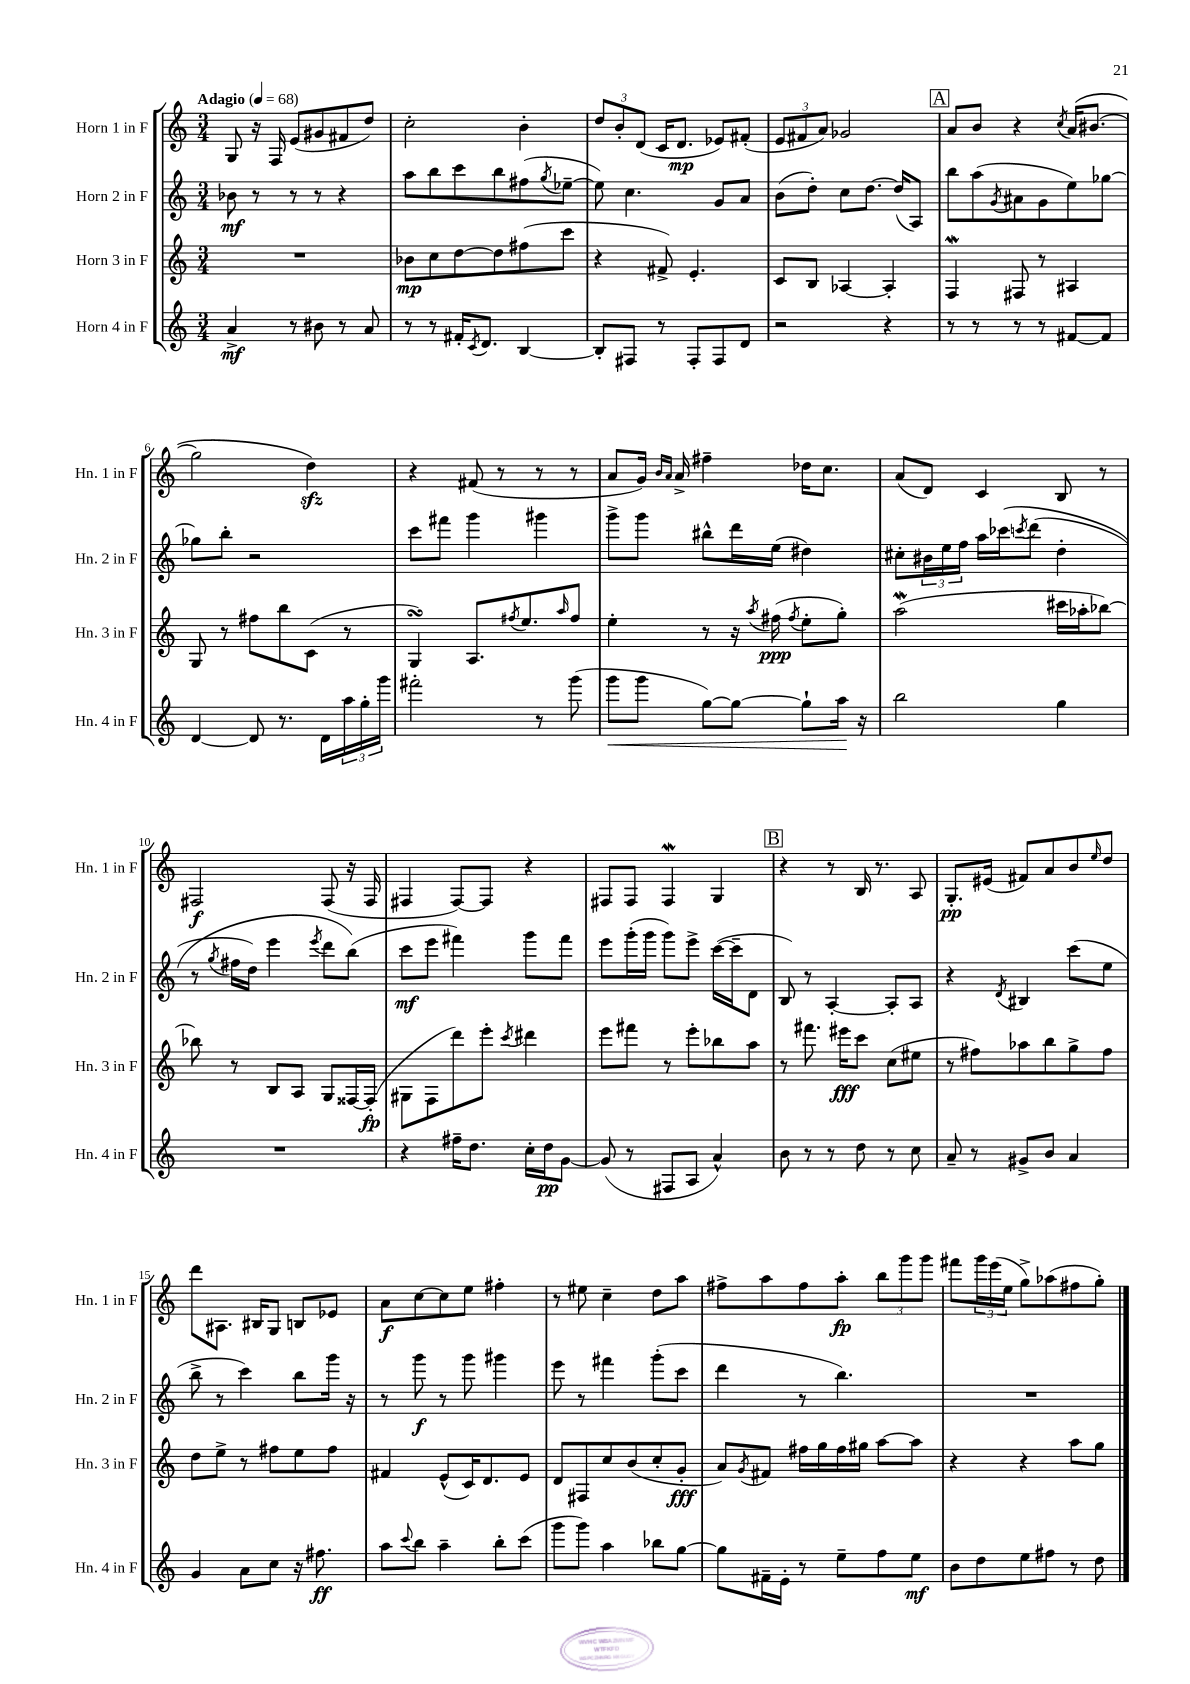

**kern	**dynam	**kern	**dynam	**kern	**dynam	**kern	**dynam
*part4	*part4	*part3	*part3	*part2	*part2	*part1	*part1
*staff4	*staff4	*staff3	*staff3	*staff2	*staff2	*staff1	*staff1
*I"Horn 4 in F	*	*I"Horn 3 in F	*	*I"Horn 2 in F	*	*I"Horn 1 in F	*
*I'Hn. 4 in F	*	*I'Hn. 3 in F	*	*I'Hn. 2 in F	*	*I'Hn. 1 in F	*
*clefG2	*	*clefG2	*	*clefG2	*	*clefG2	*
*k[]	*	*k[]	*	*k[]	*	*k[]	*
*M3/4	*	*M3/4	*	*M3/4	*	*M3/4	*
*MM68	*	*MM68	*	*MM68	*	*MM68	*
=1	=1	=1	=1	=1	=1	=1	=1
!	!	!	!	!	!	!LO:TX:a:B:t=Adagio	!
4a^/	mf	2.r	.	8b-X\	mf	8G/	.
.	.	.	.	8r	.	16r	.
.	.	.	.	.	.	16F/	.
8r	.	.	.	8r	.	(8e/L	.
8b#X\	.	.	.	8r	.	8g#X/	.
8r	.	.	.	4r	.	8f#X/	.
8a/	.	.	.	.	.	8dd/J)	.
=2	=2	=2	=2	=2	=2	=2	=2
8r	.	8b-X\L	mp	8aa\L	.	2cc'\	.
8r	.	8cc\	.	8bb\	.	.	.
16f#X'/KL	.	[8dd\	.	8ccc\	.	.	.
8qc/	.	.	.	.	.	.	.
8.d/J	.	.	.	.	.	.	.
.	.	8dd\]	.	8bb\	.	.	.
[4B/	.	(8ff#X\	.	(8ff#X\	.	4b'\	.
.	.	.	.	8qgg/	.	.	.
.	.	8ccc\J	.	[8ee-X~\J	.	.	.
=3	=3	=3	=3	=3	=3	=3	=3
8B'/L]	.	4r	.	8ee-\])	.	12dd/L	.
.	.	.	.	.	.	12b'/	.
8F#X/J	.	.	.	4.cc\	.	.	.
.	.	.	.	.	.	(12d/J	.
8r	.	8f#X^/)	.	.	.	16c/KL	.
.	.	.	.	.	.	8.d/J	mp
8F#'/L	.	4.e'/	.	.	.	.	.
8F#/	.	.	.	8g/L	.	8e-X/L)	.
8d/J	.	.	.	8a/J	.	(8f#X'/J	.
=4	=4	=4	=4	=4	=4	=4	=4
2r	.	8c/L	.	(8b\L	.	12e/L	.
.	.	.	.	.	.	12f#X/	.
.	.	8B/J	.	8dd'\J)	.	.	.
.	.	.	.	.	.	12a/J)	.
.	.	[4A-X/	.	8cc\L	.	2g-X/	.
.	.	.	.	[8.dd\J	.	.	.
4r	.	4A-'/]	.	.	.	.	.
.	.	.	.	(16dd/KL]	.	.	.
.	.	.	.	8A/J)	.	.	.
!!LO:REH:place=s1:t=A
=5	=5	=5	=5	=5	=5	=5	=5
8r	.	4Fw/	.	8bb\L	.	8a/L	.
8r	.	.	.	(8aa\	.	8b/J	.
.	.	.	.	8qg/	.	.	.
8r	.	8F#X/	.	8a#X\	.	4r	.
8r	.	8r	.	8g\	.	.	.
.	.	.	.	.	.	8qcc/	.
[8f#X/L	.	4A#X/	.	8ee\)	.	(16a/KL	.
.	.	.	.	.	.	(8.b#X/J	.
8f#/J]	.	.	.	[8gg-X\J	.	.	.
!!LO:LB:g=z
=6	=6	=6	=6	=6	=6	=6	=6
[4d/	.	8G/	.	8gg-X\L]	.	2gg\)	.
.	.	8r	.	8bb'\J	.	.	.
8d/]	.	8ff#X\L	.	2r	.	.	.
8.r	.	8bb\	.	.	.	.	.
.	.	(8c\J	.	.	.	4ddzz\)	.
16d\LL	.	.	.	.	.	.	.
24aa\	.	8r	.	.	.	.	.
24gg'\	.	.	.	.	.	.	.
24ggg\JJ	.	.	.	.	.	.	.
=7	=7	=7	=7	=7	=7	=7	=7
2fff#X'\	.	4GsSSS/)	.	8ccc\L	.	4r	.
.	.	.	.	8fff#X\J	.	.	.
.	.	8.A/L	.	4ggg\	.	(8f#X/	.
.	.	.	.	.	.	8r	.
.	.	8qff#X/	.	.	.	.	.
.	.	8.ee/	.	.	.	.	.
8r	.	.	.	4ggg#X\	.	8r	.
.	.	16qqaa/	.	.	.	.	.
(8ggg\	.	8ff#/J	.	.	.	8r	.
=8	=8	=8	=8	=8	=8	=8	=8
!	!LO:HP:b	!	!	!	!	!	!
8ggg\L	<	4ee'\	.	8ggg^\L	.	8a/L	.
8ggg\J	.	.	.	8ggg\J	.	16g/Jk)	.
.	.	.	.	.	.	16qqb/LL	.
.	.	.	.	.	.	16qqa/JJ	.
.	.	.	.	.	.	16a^/	.
[8gg\L)	.	8r	.	8bb#X^^\L	.	4ff#X~\	.
8gg\J_	.	16r	.	16ddd\L	.	.	.
.	.	8qaa/	.	.	.	.	.
.	.	(16ff#X\	ppp	(16ee\JJ	.	.	.
.	.	8qff#/	.	.	.	.	.
8gg`\L]	.	8ee'\L	.	4dd#X\)	.	16dd-X\KL	.
.	.	.	.	.	.	8.cc\J	.
16aa\Jk	.	8gg'\J)	.	.	.	.	.
16r	[	.	.	.	.	.	.
=9	=9	=9	=9	=9	=9	=9	=9
2bb\	.	(2aaW\	.	8cc#X'\L	.	(8a/L	.
.	.	.	.	24b#X\L	.	8d/J)	.
.	.	.	.	24ee\	.	.	.
.	.	.	.	24ff\JJ	.	.	.
.	.	.	.	16aa\LL	.	4c/	.
.	.	.	.	(16ccc-X\J	.	.	.
.	.	.	.	8qcccn/	.	.	.
.	.	.	.	(8ddd\J	.	.	.
4gg\	.	16ccc#X\LL	.	4dd'\	.	8B/	.
.	.	16aa-X'\J	.	.	.	.	.
.	.	[8bb-X\J)	.	.	.	8r	.
!!LO:LB:g=z
=10	=10	=10	=10	=10	=10	=10	=10
2.r	.	8bb-X\]	.	8r	.	2F#X/	f
.	.	.	.	8qgg/	.	.	.
.	.	8r	.	16ff#X\LL	.	.	.
.	.	.	.	16dd\JJ)	.	.	.
.	.	8B/L	.	4eee\	.	.	.
.	.	8A/J	.	.	.	.	.
.	.	.	.	8qeee/	.	.	.
.	.	8G/L	.	8ddd\L	.	(8F#/	.
.	.	[16F##X/L	.	(8bb\J)	.	16r	.
.	.	(16F##'/JJ]	fp	.	.	16F#/	.
=11	=11	=11	=11	=11	=11	=11	=11
4r	.	8G#X\L	.	8ccc\L	mf	4F#X/	.
.	.	8F\	.	8eee\J	.	.	.
16ff#X~\KL	.	8ddd\)	.	4fff#X\)	.	[8F#/L)	.
8.dd\J	.	.	.	.	.	.	.
.	.	8eee'\J	.	.	.	8F#/J]	.
.	.	8qccc/	.	.	.	.	.
16cc'\LL	.	4ddd#X\	.	8ggg\L	.	4r	.
16dd\J	pp	.	.	.	.	.	.
[8g\J	.	.	.	8fff#\J	.	.	.
=12	=12	=12	=12	=12	=12	=12	=12
(8g/]	.	8eee\L	.	8eee\L	.	8F#X/L	.
8r	.	8fff#X\J	.	(16ggg'\L	.	8F#/J	.
.	.	.	.	16ggg\JJ	.	.	.
8F#X/L	.	8r	.	8ggg\L)	.	4F#W/	.
8A/J	.	8eee'\L	.	8eee^\J	.	.	.
4a^^/)	.	8bb-X\	.	([16ccc\LL	.	4G/	.
.	.	.	.	16ccc~\J]	.	.	.
.	.	8aa\J	.	8d\J	.	.	.
!!LO:REH:place=s1:t=B
=13	=13	=13	=13	=13	=13	=13	=13
8b\	.	8r	.	8B/)	.	4r	.
8r	.	8.fff#X\	.	8r	.	.	.
8r	.	.	.	[4A'/	.	8r	.
.	.	16eee#X\KL	fff	.	.	.	.
8dd\	.	8ccc\J	.	.	.	16B/	.
.	.	.	.	.	.	8.r	.
8r	.	(8cc\L	.	8A'/L]	.	.	.
8cc\	.	8ee#X\J	.	8A/J	.	8A/	.
=14	=14	=14	=14	=14	=14	=14	=14
8a~/	.	8r	.	4r	.	8.G'/L	pp
8r	.	8ff#X\L)	.	.	.	.	.
.	.	.	.	.	.	(16e#X/Jk	.
.	.	.	.	8qd/	.	.	.
8g#X^/L	.	8aa-X\	.	4B#X/	.	8f#X/L)	.
8b/J	.	8bb\	.	.	.	8a/	.
4a/	.	8gg^\	.	(8ccc\L	.	8b/	.
.	.	.	.	.	.	16qqee/	.
.	.	8ff#\J	.	8ee\J	.	8dd/J	.
!!LO:LB:g=z
=15	=15	=15	=15	=15	=15	=15	=15
4g/	.	8dd\L	.	8bb^\	.	8ddd\L	.
.	.	8ee^\J	.	8r	.	8.A#X\J	.
8a\L	.	8r	.	4ccc\)	.	.	.
.	.	.	.	.	.	16B#X/KL	.
8cc\J	.	8ff#X\L	.	.	.	8G/J	.
16r	.	8ee\	.	8bb\L	.	8Bn/L	.
8.ff#X\	ff	.	.	.	.	.	.
.	.	8ff#\J	.	16ggg\Jk	.	8e-X/J	.
.	.	.	.	16r	.	.	.
=16	=16	=16	=16	=16	=16	=16	=16
8aa\L	.	4f#X/	.	8r	.	8a\L	f
8qqccc/	.	.	.	.	.	.	.
8bb\J	.	.	.	8ggg\	f	[8cc\	.
4aa~\	.	(8e^^/L	.	8r	.	8cc\]	.
.	.	16c/K)	.	8ggg\	.	8ee\J	.
.	.	8.d/	.	.	.	.	.
8bb'\L	.	.	.	4ggg#X\	.	4ff#X'\	.
(8ccc\J	.	8e/J	.	.	.	.	.
=17	=17	=17	=17	=17	=17	=17	=17
8ggg\L	.	8d/L	.	8eee\	.	8r	.
8ggg\J)	.	8F#X/	.	8r	.	8ee#X\	.
4aa\	.	8cc/	.	4fff#X\	.	4cc~\	.
.	.	(8b/	.	.	.	.	.
8bb-X\L	.	8cc'/	.	(8ggg'\L	.	8dd\L	.
[8gg\J	.	8g'/J	fff	8ccc\J	.	8aa\J	.
=18	=18	=18	=18	=18	=18	=18	=18
8gg\L]	.	8a/L)	.	4ddd\	.	8ff#X^\L	.
.	.	8qg/	.	.	.	.	.
16f#X~\L	.	8f#X/J	.	.	.	8aa\	.
16e'\JJ	.	.	.	.	.	.	.
8r	.	16ff#X\LL	.	8r	.	8ff#\	.
.	.	16gg\	.	.	.	.	.
8ee~\L	.	16ff#\	.	4.bb\)	.	8aa'\J	fp
.	.	16gg#X\JJ	.	.	.	.	.
8ff\	.	[8aa\L	.	.	.	12bb\L	.
.	.	.	.	.	.	12ggg\	.
8ee\J	mf	8aa\J]	.	.	.	.	.
.	.	.	.	.	.	12ggg\J	.
=19	=19	=19	=19	=19	=19	=19	=19
8b\L	.	4r	.	2.r	.	8fff#X\L	.
8dd\	.	.	.	.	.	24ggg\L	.
.	.	.	.	.	.	(24eee\	.
.	.	.	.	.	.	24ee\JJ	.
8ee\	.	4r	.	.	.	8gg^\L)	.
8ff#X\J	.	.	.	.	.	(8aa-X\	.
8r	.	8aa\L	.	.	.	8ff#X\	.
8dd\	.	8gg\J	.	.	.	8gg'\J)	.
==	==	==	==	==	==	==	==
*-	*-	*-	*-	*-	*-	*-	*-
